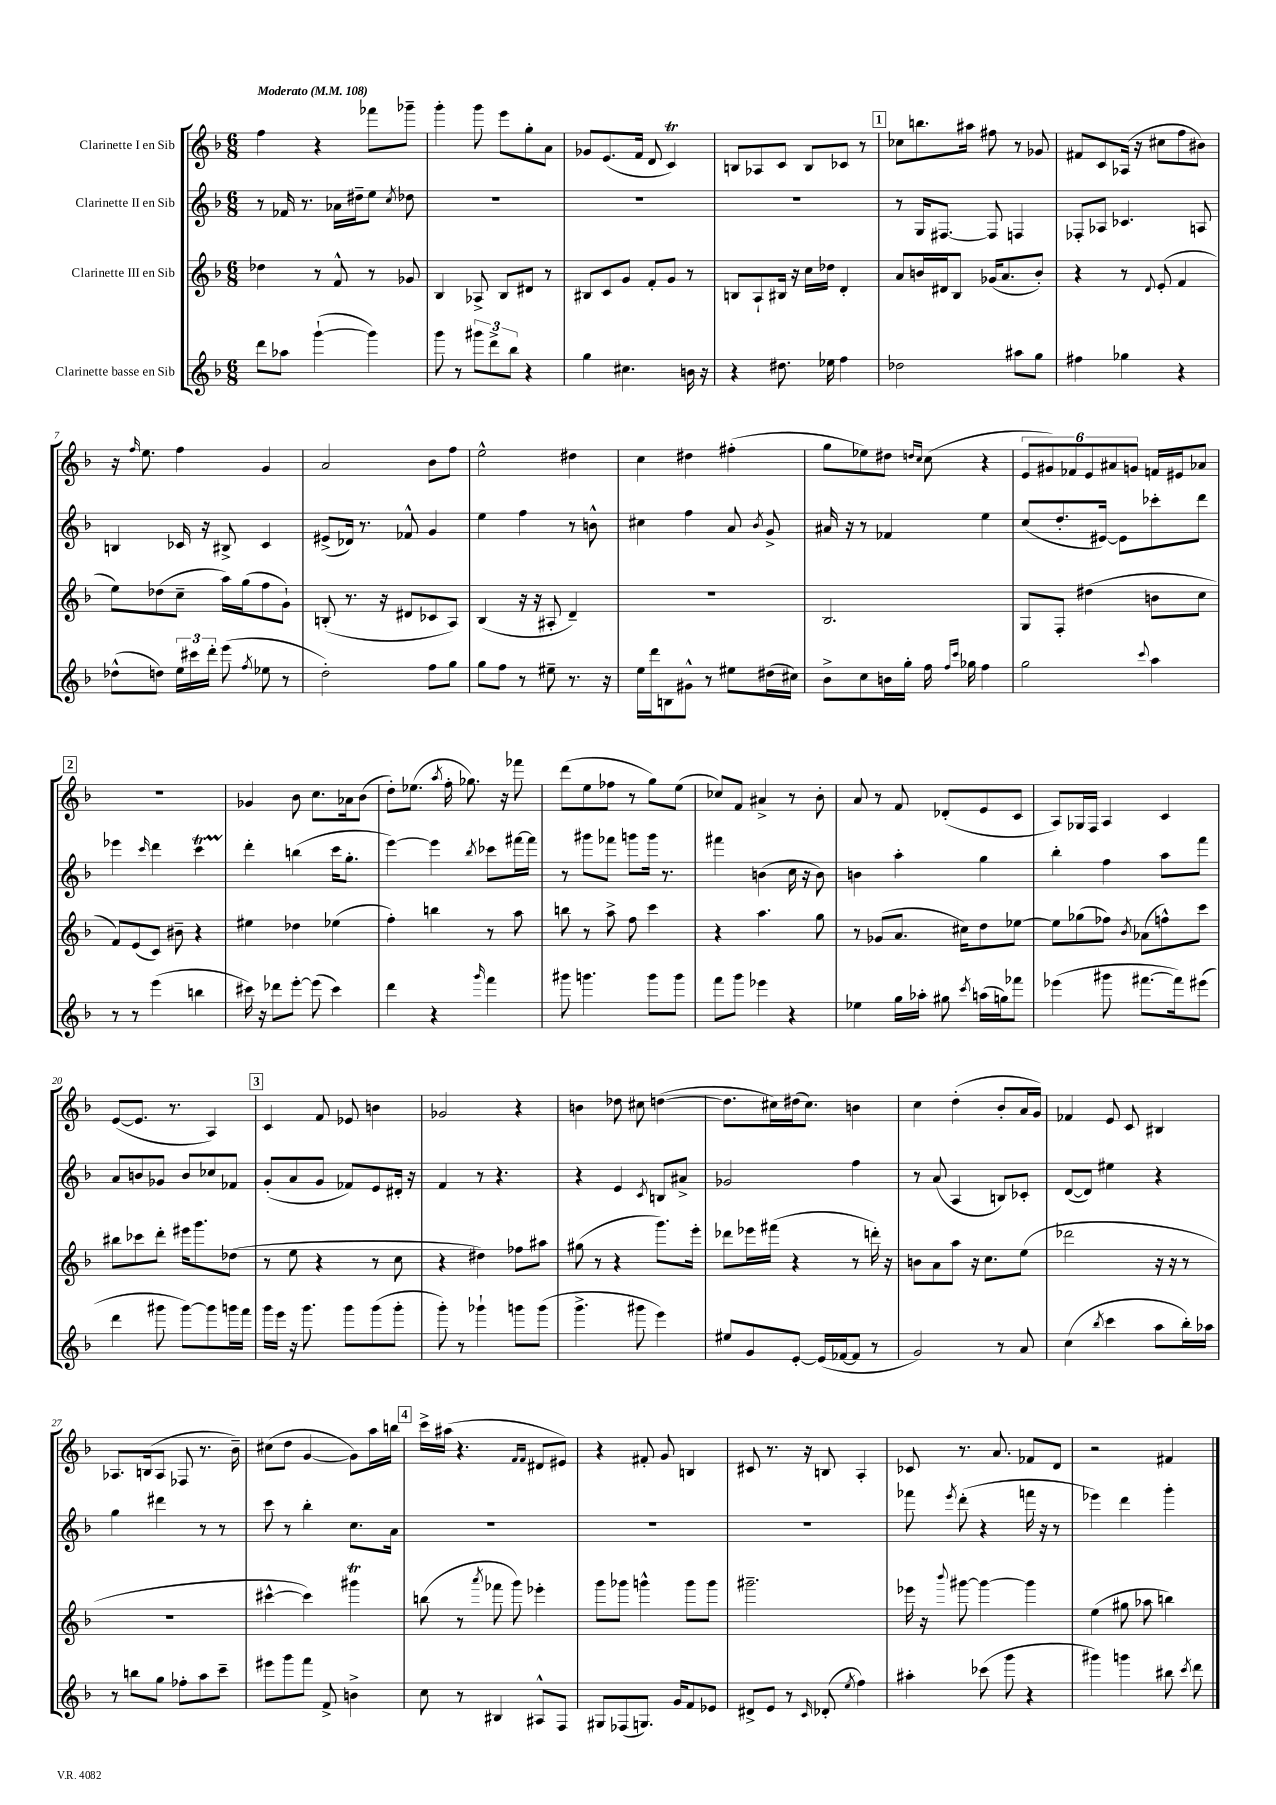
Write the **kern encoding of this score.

**kern	**kern	**kern	**kern
*part4	*part3	*part2	*part1
*staff4	*staff3	*staff2	*staff1
*I"Clarinette basse en Sib	*I"Clarinette III en Sib	*I"Clarinette II en Sib	*I"Clarinette I en Sib
*clefG2	*clefG2	*clefG2	*clefG2
*k[b-]	*k[b-]	*k[b-]	*k[b-]
*M6/8	*M6/8	*M6/8	*M6/8
*MM108	*MM108	*MM108	*MM108
=1	=1	=1	=1
!	!	!	!LO:TX:a:B:t=Moderato
8ddd\L	4dd-X\	8r	4ff\
8aa-X\J	.	16f-X/	.
.	.	8.r	.
([4ggg`\	8r	.	4r
.	8f^^/	16a-X\LL	.
.	.	16dd#X~\J	.
4ggg\])	8r	8ee\J	8fff-X\L
.	.	8qcc/	.
.	8g-X/	8dd-X\	8ggg-X~\J
=2	=2	=2	=2
8ggg\	4B-/	2.r	4ggg'\
8r	.	.	.
12ggg#X\L	8A-X^/	.	8ggg\
12ddd^\	.	.	.
.	8B-/L	.	8eee\L
12bb-\J	.	.	.
4r	8d#X/J	.	8gg'\
.	8r	.	8a\J
=3	=3	=3	=3
4gg\	8B#X/L	2.r	8g-X/L
.	8c/	.	(8.e/
4.cc#X\	8g/J	.	.
.	.	.	16f/Jk
.	8f'/L	.	8d/
.	8g/J	.	4cT/)
16bn\	8r	.	.
16r	.	.	.
=4	=4	=4	=4
4r	8Bn/L	2.r	8Bn/L
.	8A`/	.	8A-X/
8.dd#X\	16B#X/Jk	.	8c/J
.	16r	.	.
.	16cc\LL	.	8B/L
16ee-X\	16dd-X\JJ	.	.
4ff\	4d'/	.	8c-X/J
.	.	.	8r
!!LO:REH:place=s1:t=1
=5	=5	=5	=5
2dd-X\	8a/L	8r	8cc-X\L
.	16bn/L	16G/KL	8.bbn\
.	16d#X/J	[8.F#X/J	.
.	8B-/J	.	.
.	.	.	16aa#X\Jk
.	(16g-X/KL	8F#/]	8ff#X\
.	8.a/	.	.
8aa#X\L	.	4Fn/	8r
8gg\J	8b'/J)	.	8g-X/
=6	=6	=6	=6
4ff#X\	4r	8F-X'/L	8f#X/L
.	.	8A-X/J	8c/
4gg-X\	8r	4.c-X/	(16A-X/Jk
.	.	.	16r
.	8qqd/	.	.
.	(8e'/	.	8cc#X\L
4r	4f/	.	8ff\
.	.	8An/	8b#X\J)
!!LO:LB:g=z
=7	=7	=7	=7
(8dd-X^^\L	8ee\L)	4Bn/	16r
.	.	.	16qqff/
.	.	.	8.ee\
8ddn\J)	(8dd-X\	.	.
24ee\LL	8cc~\J	16c-X/	4ff\
24ccc#X\	.	.	.
.	.	16r	.
24ddd'\JJ	.	.	.
(8eee\	16aa\LL)	8B#X^/	.
.	(16gg\J	.	.
8qff/	.	.	.
8ee-X\	8ff\	4c-/	4g/
8r	8g`\J)	.	.
=8	=8	=8	=8
2dd'\)	(8Bn'/	(8e#X^/L	2a/
.	8.r	16d-X/Jk)	.
.	.	8.r	.
.	16r	.	.
.	8d#X/L	8f-X^^/	.
8ff\L	8c-X/	4g/	8b-\L
8gg\J	8A/J)	.	8ff\J
=9	=9	=9	=9
8gg\L	(4B-/	4ee\	2ee^^\
8ff\J	.	.	.
8r	16r	4ff\	.
.	16r	.	.
8ee#X~\	8A#X'/	.	.
8.r	4d~/)	8r	4dd#X\
.	.	8bn^^\	.
16r	.	.	.
=10	=10	=10	=10
16ee\LL	2.r	4cc#X\	4cc\
16ddd\J	.	.	.
8Bn\	.	.	.
8g#X^^\J	.	4ff\	4dd#X\
8r	.	.	.
8ee#X\L	.	8a/	(4ff#X'\
.	.	8qb-/	.
(16dd#X\L	.	8g^/	.
16cc#X\JJ)	.	.	.
=11	=11	=11	=11
8b-^\L	2.B-/	16a#X/	8gg\L
.	.	16r	.
8cc\	.	8r	8ee-X\)
16bn\L	.	4f-X/	8dd#X\J
16gg'\JJ	.	.	.
.	.	.	16qqddn/LL
.	.	.	16qqcc/JJ
16ff\	.	.	(8cc\
16qqff/LL	.	.	.
16qqccc/JJ	.	.	.
16gg-X\	.	.	.
4ff\	.	4ee\	4r
=12	=12	=12	=12
2gg\	8G/L	(8cc/L	12e/L
.	.	.	12g#X/)
.	8F'/J	8.dd'/	.
.	.	.	12f-X/
.	(4dd#X\	.	12e/
.	.	[16e#X/Jk)	.
.	.	.	12a#X/
.	.	8e#\L]	.
.	.	.	12gn/J
8qqccc/	.	.	.
4aa\	8bn\L	8ccc-X'\	16fn/LL
.	.	.	16e#X/J
.	8cc\J	8ddd\J	8a-X/J
!!LO:LB:g=z
!!LO:REH:place=s1:t=2
=13	=13	=13	=13
8r	8f/L)	4eee-X\	2.r
8r	(8e/	.	.
.	.	16qqccc/	.
(4eee\	8c/J)	4ddd\	.
.	8b#X~\	.	.
4bbn\	4r	4cccT\	.
=14	=14	=14	=14
16ccc#X\)	4ee#X\	4ddd'\	4g-X/
16r	.	.	.
8ddd-X\L	.	.	.
[8eee'\J	4dd-X\	(4bbn\	8b-\
(8eee\]	.	.	8.cc\L
4ccc#\)	(4ee-X\	16ccc\KL	.
.	.	8.gg'\J	16a-X\k
.	.	.	(8b-\J
=15	=15	=15	=15
4ddd\	4ff'\)	[4eee\)	8dd'\L)
.	.	.	(8.ee-X\J
4r	4bbn\	4eee\]	.
.	.	.	8qaa/
.	.	.	16ff'\
.	.	.	8.gg-X\)
16qqggg/	.	8qbb-/	.
4fff\	8r	8ccc-X\L	.
.	.	.	16r
.	8aa\	[16fff#X\L	8fff-X\
.	.	16fff#\JJ]	.
=16	=16	=16	=16
8ggg#X\	8bbn\	8r	(8ddd\L
4.gggn\	8r	8ggg#X\L	8ee\
.	8aa^\	8fff-X\J	8ff-X\J
.	8ff\	8gggn\L	8r
8ggg\L	4ccc\	16ggg\Jk	8gg\L)
.	.	8.r	.
8ggg\J	.	.	(8ee\J
=17	=17	=17	=17
8fff\L	4r	4fff#X\	8cc-X/L)
8ggg\J	.	.	8f/J
4eee-X\	4.aa\	(4bn\	4a#X^/
4r	.	16cc\	8r
.	.	16r	.
.	8gg\	8b\)	8b-'\
=18	=18	=18	=18
4ee-X\	8r	4bn\	8a/
.	(8g-X/L	.	8r
16gg\LL	8.a/J	4aa'\	8f/
16aa-X'\JJ	.	.	.
8gg#X\	.	.	(8d-X'/L
.	16cc#X\KL)	.	.
8qccc/	.	.	.
(16aan\LL	8dd\	4gg\	8e/
16ggn\J)	.	.	.
8fff-X\J	[8ee-X\J	.	8c/J
=19	=19	=19	=19
(4eee-X\	8ee-\L]	4bb-'\	8A/L)
.	(8gg-X\	.	16G-X/L
.	.	.	16F/JJ
8ggg#X\	8ff-X\J)	4ff\	4A/
.	8qb-/	.	.
[8.fff#X\L	(8a-X\L	.	.
.	8ffn^^\)	8aa\L	4c/
16fff#\k])	.	.	.
(8eee#X\J	8ccc\J	8fff\J	.
!!LO:LB:g=z
=20	=20	=20	=20
4ddd\	8bb#X\L	8a/L	([8e/L
.	8ccc-X\	8bn/	8.e/J]
8ggg#X\	8ddd'\J	8g-X/J	.
.	.	.	8.r
[8ggg#\L)	16eee#X\KL	8b/L	.
.	8.ggg\	.	.
8ggg#\]	.	8cc-X/	4A/)
16gggn\L	(8dd-X\J	8f-X/J	.
16fff\JJ	.	.	.
!!LO:REH:place=s1:t=3
=21	=21	=21	=21
16ggg\LL	8r	(8g'/L	4c/
16eee\JJ	.	.	.
16r	8ee\	8a/	.
8.ggg\	.	.	.
.	4r	8g/J	8f/
8ggg\L	.	8f-X/L)	8e-X/
(8ggg\	8r	8e/	4bn\
8ggg'\J	8cc\	16d#X'/Jk	.
.	.	16r	.
=22	=22	=22	=22
8ggg'\)	4r	4f/	2g-X/
8r	.	.	.
4ggg-X`\	4dd#X\)	8r	.
.	.	4.r	.
8gggn\L	8ff-X\L	.	4r
(8ggg\J	8aa#X\J	.	.
=23	=23	=23	=23
4.ggg^\	(8gg#X\	4r	4bn\
.	8r	.	.
.	4r	4e/	8dd-X\
8ggg#X\	.	.	8cc#X\
.	.	8qc/	.
4eee\)	8.ggg\L)	8Bn/L	([4ddn\
.	.	8a#X^/J	.
.	16eee'\Jk	.	.
=24	=24	=24	=24
8ee#X/L	8ddd-X\L	2g-X/	8.dd\L]
8g/	16eee-X\L	.	.
.	(16fff#X\JJ	.	16cc#X\L)
[8e'/J	4r	.	(16dd#X\J
.	.	.	8.cc#\J)
(16e/LL]	.	.	.
[16f-X/J	.	.	.
8f-/J]	8r	4ff\	4bn\
8r	16dddn'\)	.	.
.	16r	.	.
=25	=25	=25	=25
2g/)	8bn\L	8r	4cc\
.	8a\	(8a/	.
.	8aa\J	4A/	(4dd'\
.	16r	.	.
.	8.cc\L	.	.
8r	.	8Bn/L)	8b-'/L
8a/	(8ee\J	8c-X'/J	16a/L
.	.	.	16g/JJ)
=26	=26	=26	=26
(4cc\	2ddd-X\	([8d/L	4f-X/
.	.	8d/J])	.
8qbb-/	.	.	.
4ccc\	.	4ee#X\	8e/
.	.	.	8c/
8aa\L	16r	4r	4B#X/
.	16r	.	.
16bb-'\L)	8r	.	.
16aa-X\JJ	.	.	.
!!LO:LB:g=z
=27	=27	=27	=27
8r	2.r	4gg\	8.A-X/L
8bbn\L	.	.	.
.	.	.	(16Bn/k
8gg\J	.	4ddd#X\	8A-/J
8ff-X'\L	.	.	8F-X/
8aa\	.	8r	8.r
8ccc~\J	.	8r	.
.	.	.	16b-~\)
=28	=28	=28	=28
8eee#X\L	[4ccc#X^^\	8ccc\	(8cc#X\L
8ggg\	.	8r	8dd\J
8fff\J	4ccc#\])	4bb-'\	[4g/
8f^/	.	.	.
4bn^\	4ggg#Xt\	8.cc\L	8g\L])
.	.	.	16aa\L
.	.	16a\Jk	16bbn\JJ
!!LO:REH:place=s1:t=4
=29	=29	=29	=29
8cc\	(8bbn\	2.r	16ccc^\LL
.	.	.	(16aa#X\JJ
8r	8r	.	4.r
.	8qaaa/	.	.
4B#X/	8fff-X\	.	.
.	8ggg\)	.	.
.	.	.	16qqf/LL
.	.	.	16qqf/JJ
8A#X^^/L	4eee-X'\	.	8d#X/L
8F/J	.	.	8e#X/J)
=30	=30	=30	=30
8G#X/L	8ggg\L	2.r	4r
(8F-X/	8ggg-X\J	.	.
8.Gn/J)	4gggn^^\	.	8f#X'/
.	.	.	8g/
16g/KL	.	.	.
8f/	8ggg\L	.	4Bn/
8e-X/J	8ggg\J	.	.
=31	=31	=31	=31
8d#X^/L	2.ggg#X~\	2.r	8c#X/
8e/J	.	.	8.r
8r	.	.	.
.	.	.	16r
16qqc/	.	.	.
(8d-X'/	.	.	8Bn/
8qee/	.	.	.
4ff\)	.	.	4A'/
=32	=32	=32	=32
4aa#X'\	16eee-X\	8fff-X\	8c-X/
.	16r	.	.
.	8qqbbb-/	8qeee/	.
.	[8ggg#X\	(8ddd'\	8.r
(8ccc-X\	4ggg#\_	4r	.
.	.	.	8.a/
8ggg\	.	.	.
4r	4ggg#\]	16fffn\	8f-X/L
.	.	16r	.
.	.	8r	8d/J
=33	=33	=33	=33
4ggg#X\)	(4ee\	4eee-X\)	2r
4gggn\	8gg#X\	4ddd\	.
.	8aa-X\	.	.
8bb#X\	4bbn\)	4ggg'\	4f#X/
8qccc/	.	.	.
8ddd\	.	.	.
==	==	==	==
*-	*-	*-	*-
